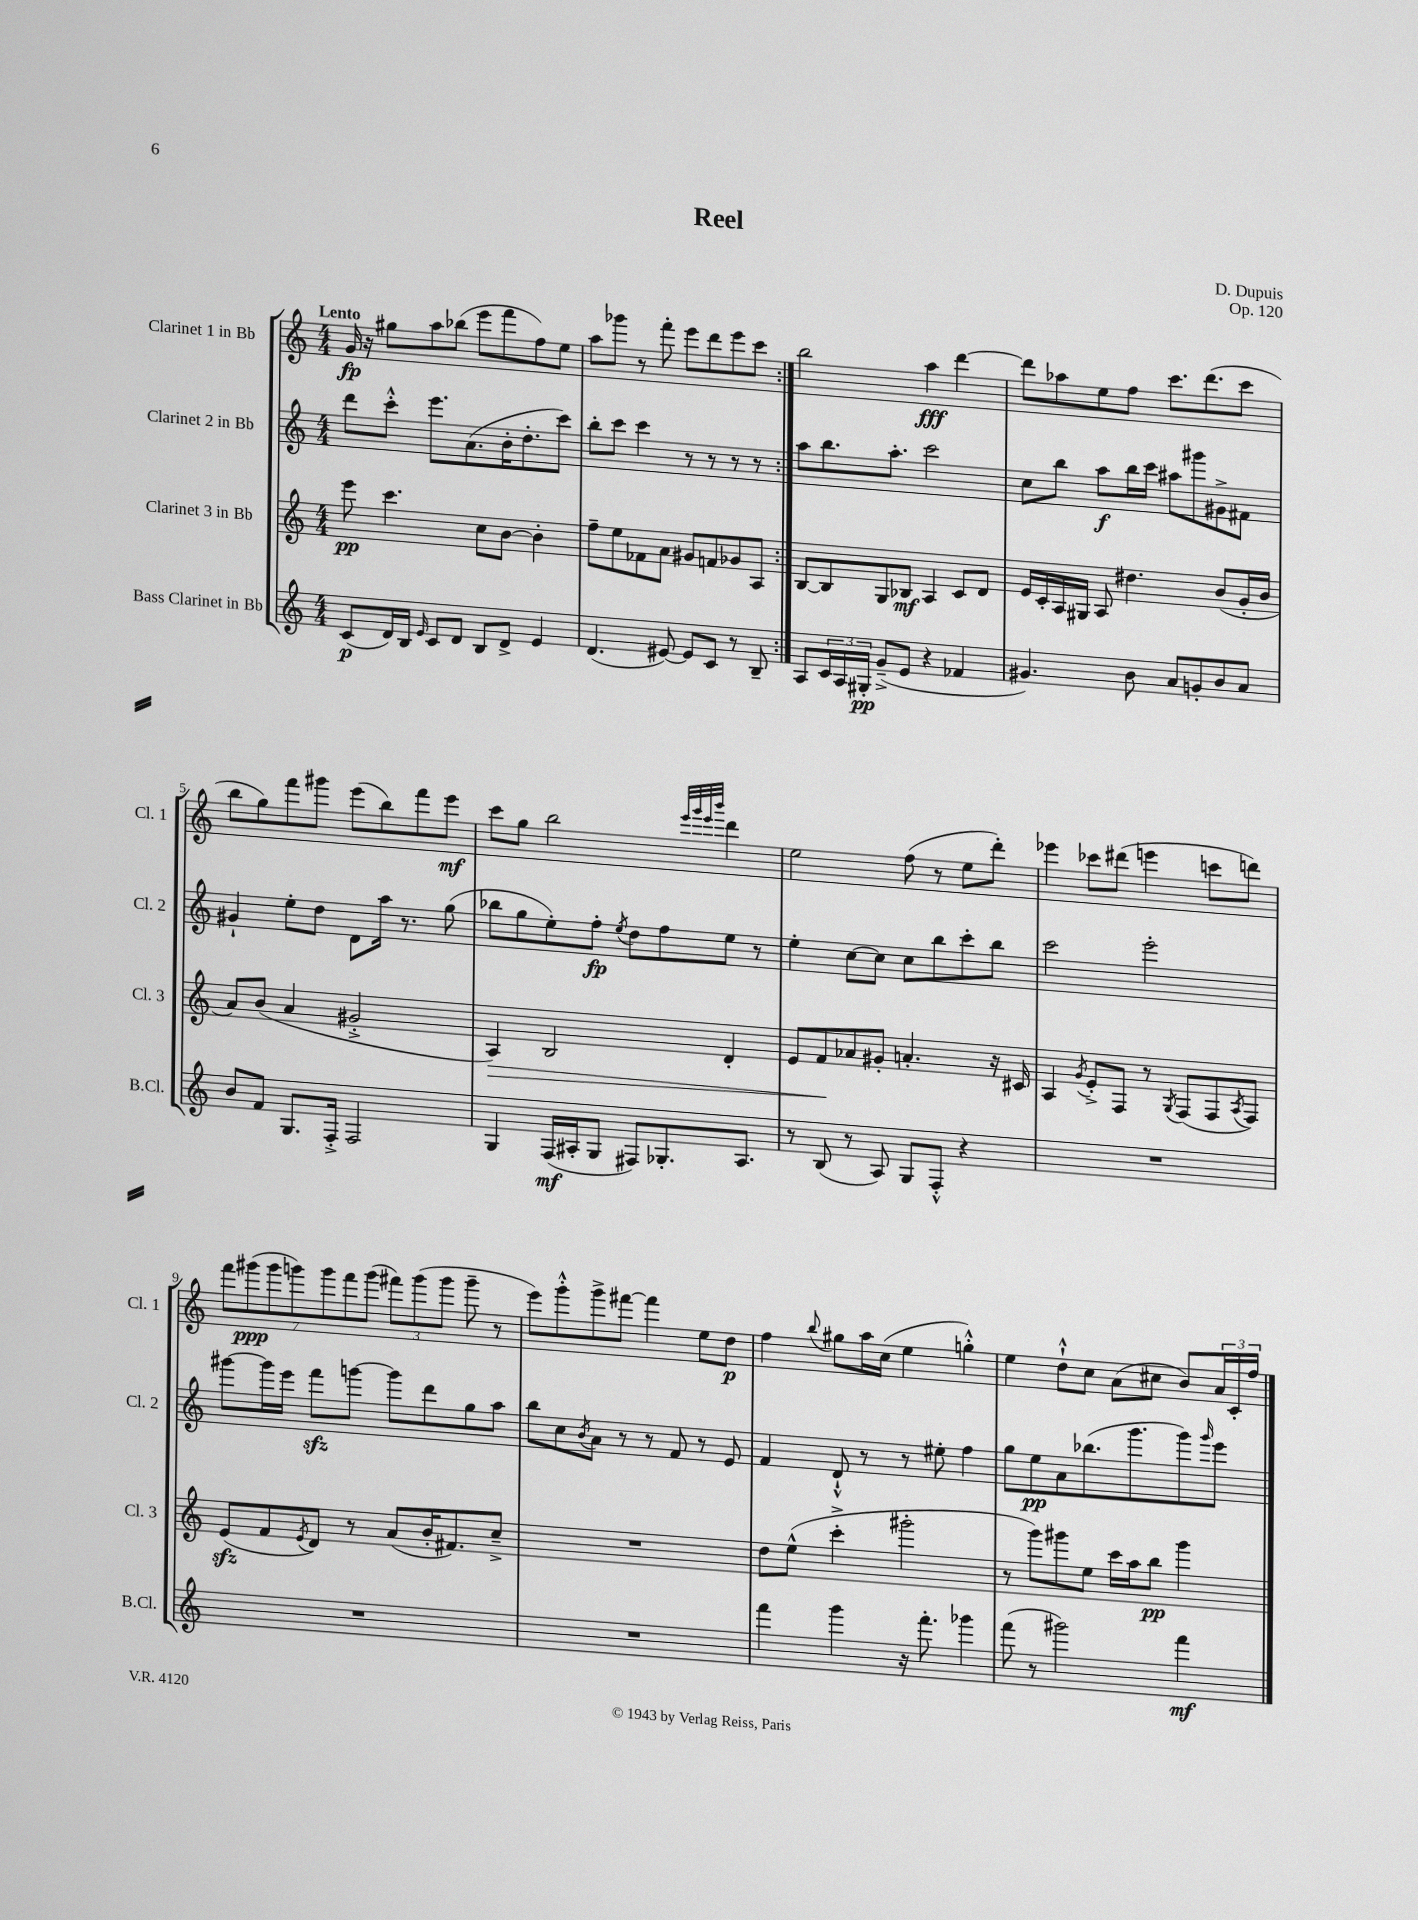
\header { title = "Reel" composer = "D. Dupuis" opus = "Op. 120" }
<<
\new StaffGroup <<
\new Staff = "s0" \with { instrumentName = "Clarinet 1 in Bb" shortInstrumentName = "Cl. 1" } {
    \clef treble \key c \major \numericTimeSignature \time 4/4 \tempo "Lento"
    \repeat volta 2 { g'16\fp r16 gis''8 a''8 bes''8( e'''8 f'''8 f''8) e''8 |
    a''8 ges'''8 r8 f'''8-. e'''8 d'''8 e'''8 c'''8 | }
    b''2 a''4\fff d'''4~ |
    d'''8 aes''8 e''8 f''8 c'''8. d'''8.( c'''8 |
    b''8 g''8) f'''8 gis'''8 e'''8( b''8) f'''8 e'''8\mf |
    c'''8 g''8 b''2 \grace { e'''32 g'''32 e'''32 b'''32 } d'''4 |
    e''2 f''8( r8 e''8 d'''8-.) |
    ees'''4 ces'''8 dis'''8( e'''4 c'''8 d'''8) |
    \tuplet 7/4 { f'''8 gis'''8\ppp( gis'''8 g'''8) g'''8 f'''8 g'''8( } \tuplet 3/2 { fis'''8) g'''8( g'''8 } g'''8-- r8 |
    e'''8) g'''8-.-^ g'''8-> fis'''8~ fis'''4 e''8 d''8\p |
    f''4 \appoggiatura { b''8 } gis''8 a''16 c''16( e''4 g''4-.-^) |
    e''4 d''8-!-^ c''8 a'8( cis''8 b'8) \tuplet 3/2 { a'16 c'16-. f''16 } \bar "|." |
}
\new Staff = "s1" \with { instrumentName = "Clarinet 2 in Bb" shortInstrumentName = "Cl. 2" } {
    \clef treble \key c \major \numericTimeSignature \time 4/4
    \repeat volta 2 { d'''8 c'''8-.-^ e'''8. a'8.( b'16-. d''8.-. c'''8) |
    b''8-. c'''8 c'''4 r8 r8 r8 r8 | }
    a''8 b''8. a''8.-. c'''2 |
    c''8 b''8 a''8\f b''16 c'''16 ais''8 gis'''8 gis'8-> fis'8 |
    gis'4-! e''8-. d''8 d'8 a''16 r8. g''8( |
    bes''8 g''8 e''8-.) f''8-.\fp \acciaccatura { e''8 } d''8 f''8 e''8 r8 |
    e''4-. c''8~ c''8 c''8 b''8 c'''8-. b''8 |
    c'''2 e'''2-. |
    gis'''8~ gis'''16 e'''16 f'''8\sfz g'''8~ g'''8 d'''8 g''8 a''8 |
    b''8 c''8 \acciaccatura { b'8 } a'8 r8 r8 f'8 r8 e'8 |
    f'4 d'8-!-^ r8 r8 eis''8-. f''4 |
    g''8 e''8\pp a'8 bes''8.( g'''8. g'''8) \grace { g'''16 } e'''8 \bar "|." |
}
\new Staff = "s2" \with { instrumentName = "Clarinet 3 in Bb" shortInstrumentName = "Cl. 3" } {
    \clef treble \key c \major \numericTimeSignature \time 4/4
    \repeat volta 2 { e'''8\pp c'''4. c''8 b'8~ b'4-. |
    f''8-- e''8 fes'8 a'8 gis'8 f'8 ges'8 a8 | }
    b8~ b8 g8 bes8\mf a4 c'8 d'8 |
    e'16 c'16-. a16 gis16 a8 dis''4. b'8( g'16-. b'16 |
    a'8) b'8( a'4 gis'2-.-> |
    a4\>) b2 d'4-. |
    e'8 f'8\! aes'8 gis'8-. a'4.-. r16 cis'16 |
    a4 \acciaccatura { g'8 } e'8-.-> f8 r8 \acciaccatura { g8 } f8( f8 \acciaccatura { a8 } f8) |
    e'8\sfz( f'8 \acciaccatura { e'8 } d'8) r8 a'8( b'16-. fis'8.) c''8---> |
    R1 |
    d''8 e''8-^( c'''4-.-> gis'''2-. |
    r8 g'''8) gis'''8 e''8 c'''16 a''16 b''8\pp gis'''4 \bar "|." |
}
\new Staff = "s3" \with { instrumentName = "Bass Clarinet in Bb" shortInstrumentName = "B.Cl." } {
    \clef treble \key c \major \numericTimeSignature \time 4/4
    \repeat volta 2 { c'8\p( d'16) b16 \grace { e'16 } c'8 d'8 b8 d'8-> e'4 |
    d'4.( eis'8~) eis'8 c'8 r8 b8-- | }
    a8 \tuplet 3/2 { c'16 a16 gis16-.\pp } g'8--->( e'8 r4 fes'4 |
    gis'4.) b'8 a'8 g'8-. b'8 a'8 |
    b'8 f'8 g8. f16-.-> f2 |
    g4 f16\mf( ais16-. g8 fis8) ges8.-. ais8. |
    r8 b8( r8 a8) g8 f8-.-^ r4 |
    R1 |
    R1 |
    R1 |
    f'''4 g'''4 r16 f'''8.-. ges'''4 |
    f'''8( r8 gis'''2) f'''4\mf \bar "|." |
}
>>
>>
